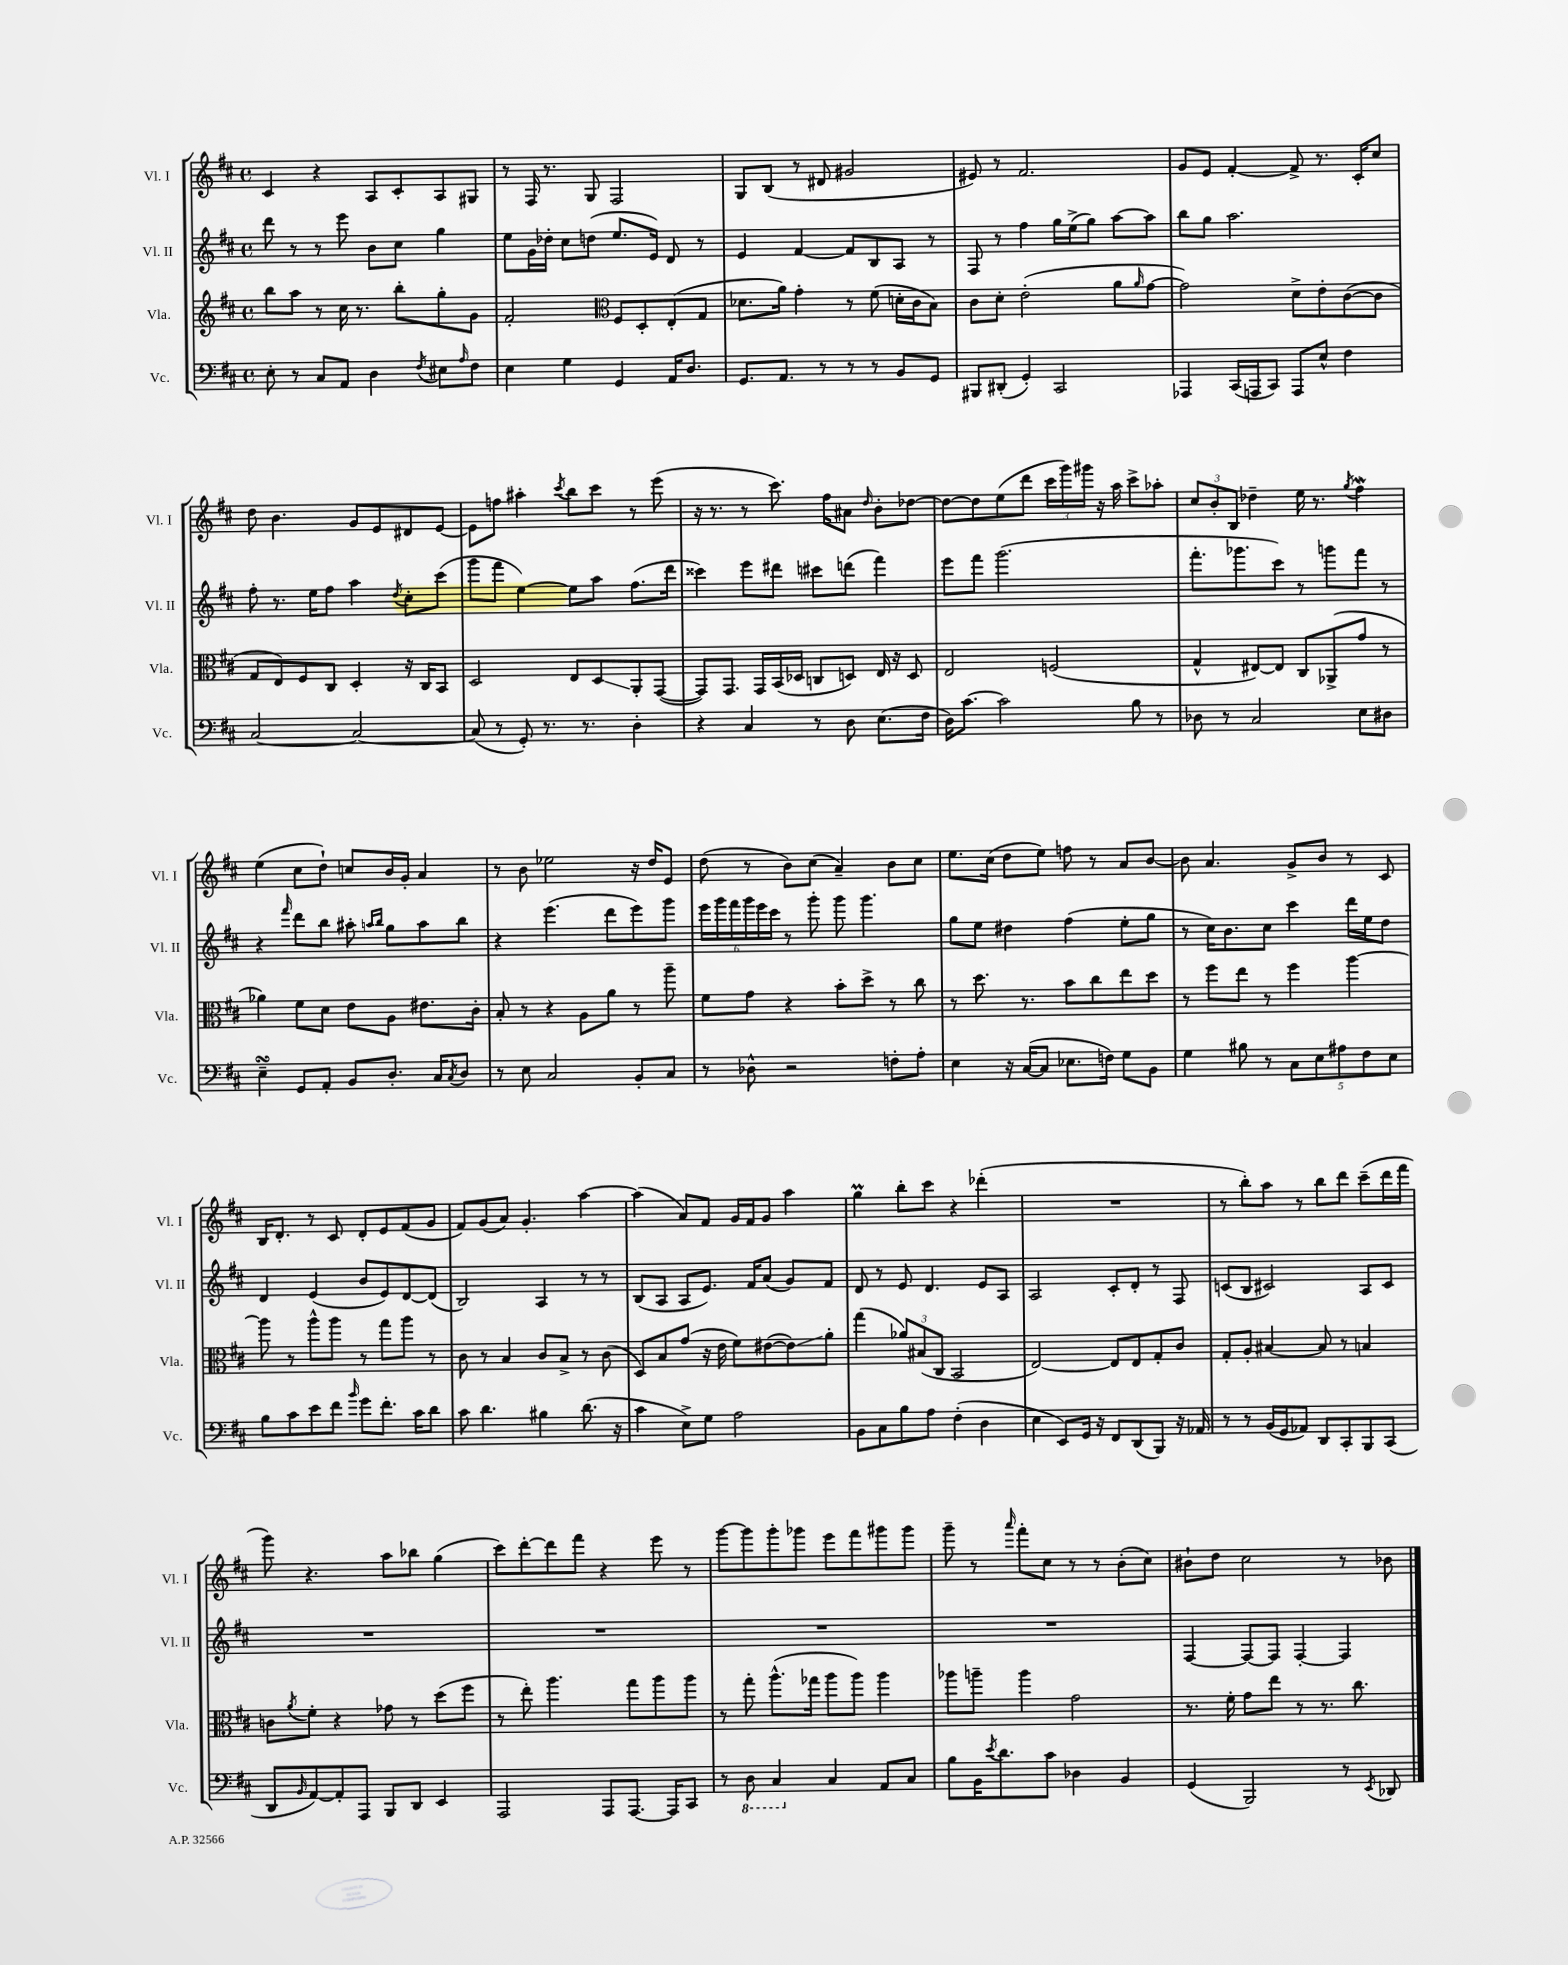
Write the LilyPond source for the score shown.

<<
\new StaffGroup <<
\new Staff = "s0" \with { instrumentName = "Vl. I" shortInstrumentName = "Vl. I" } {
    \clef treble \key d \major \defaultTimeSignature \time 4/4
    cis'4 r4 a8 cis'8-. a8 gis8 |
    r8 fis16 r8. g8 fis2 |
    g8 b8( r8 dis'8 gis'2 |
    eis'8) r8 fis'2. |
    g'8 e'8 fis'4~-. fis'8-> r8. cis'16-. cis''8 |
    d''8 b'4. g'8 e'8 dis'8 e'8~ |
    e'8 f''8 ais''4-. \acciaccatura { cis'''8 } b''8 cis'''8 r8 e'''8( |
    r16 r8. r8 cis'''8.) fis''16 ais'8 \grace { d''16 } b'8-. des''8~ |
    des''8~ des''8 e''8( d'''8 \tuplet 3/2 { cis'''16 g'''16) gis'''16 } r16 a''16 cis'''8-> aes''8-. |
    \tuplet 3/2 { cis''8 b'8-. b8 } des''4-- e''16 r8. \acciaccatura { g''8 } fis''4\mordent |
    e''4( cis''8 d''8-!) c''8 b'16 g'16-. a'4 |
    r8 b'8 ees''2 r16 d''16 e'8 |
    d''8( r8 b'8) cis''8( a'4--) b'8 cis''8 |
    e''8. cis''16( d''8 e''8) f''8 r8 a'8 b'8~ |
    b'8 a'4. g'8-> b'8 r8 cis'8 |
    b16 d'8.-. r8 cis'8 d'8-. e'8 fis'8( g'8 |
    fis'8) g'8( a'8) g'4.-. a''4~ |
    a''4( a'8) fis'8 g'16 fis'16 g'8 a''4 |
    g''4\prall b''8-. cis'''8 r4 des'''4-.( |
    R1 |
    r8 b''8-.) a''8 r8 b''8 d'''8 cis'''8--( d'''16 fis'''16 |
    g'''8) r4. a''8 bes''8 g''4( |
    cis'''8) d'''8~-. d'''8 fis'''8 r4 e'''8 r8 |
    g'''8~ g'''8 g'''8-. ges'''8 e'''8 fis'''8 gis'''8 gis'''8 |
    g'''8-- r8 \grace { a'''16 } fis'''8-. cis''8 r8 r8 b'8-.( cis''8) |
    bis'8-! d''8 cis''2 r8 bes'8 \bar "|." |
}
\new Staff = "s1" \with { instrumentName = "Vl. II" shortInstrumentName = "Vl. II" } {
    \clef treble \key d \major \defaultTimeSignature \time 4/4
    d'''8 r8 r8 e'''8 b'8 cis''8 g''4 |
    e''8 g'16 des''16-. cis''8 d''8( e''8. e'16) d'8 r8 |
    e'4 fis'4~ fis'8 b8 a8 r8 |
    fis8 r8 fis''4 g''16 e''16->( g''8) a''8~ a''8 |
    b''8 g''8 a''2. |
    fis''8-. r8. e''16 fis''8 a''4 \acciaccatura { d''8 } cis''8-. cis'''8( |
    g'''8 fis'''8 e''4~) e''8 a''8 fis''8.( d'''16 |
    cisis'''4) e'''8 dis'''8 cis'''8 d'''8( fis'''4) |
    e'''8 fis'''8 g'''2.( |
    fis'''8.-. ges'''8. cis'''8) r8 g'''8 fis'''8 r8 |
    r4 \grace { fis'''16 } d'''8 b''8 ais''8-. \grace { a''16 b''16 } g''8 a''8 b''8 |
    r4 e'''4.( d'''8 e'''8) g'''8 |
    \tuplet 6/4 { e'''16 g'''16 fis'''16 g'''16 e'''16 cis'''16 } r8 g'''8-. g'''8 g'''4. |
    g''8 e''8 dis''4 fis''4( e''8-. g''8 |
    r8 cis''16) b'8. cis''8 cis'''4 d'''16 e''16 d''8 |
    d'4 e'4( b'8 e'8) d'8~ d'8( |
    b2) a4 r8 r8 |
    b8( a8 a8 e'8.) fis'16 a'8( g'8) fis'8 |
    d'8 r8 e'8 d'4. e'8 a8 |
    a2 cis'8-. d'8-. r8 fis8 |
    c'8( b8 cis'2) a8 cis'8 |
    R1 |
    R1 |
    R1 |
    R1 |
    fis4~ fis8~ fis8 fis4~-. fis4 \bar "|." |
}
\new Staff = "s2" \with { instrumentName = "Vla." shortInstrumentName = "Vla." } {
    \clef treble \key d \major \defaultTimeSignature \time 4/4
    b''8 a''8 r8 cis''16 r8. b''8-. g''8-. g'8 |
    fis'2-. \clef alto fis8 d8-. e8-.( g8 |
    des'8. a'16) g'4-. r8 fis'8( d'16-. cis'16 b8) |
    cis'8 d'8-. e'2-.( a'8 \grace { a'16 } g'8~ |
    g'2) d'8-> e'8-. cis'8~( cis'8 |
    g8 e8) fis8 cis8 d4-. r16 cis16 b,8 |
    d2 e8 d8\glissando a,8-. g,8~( |
    g,8) g,8. g,16 b,16( des16 c8 d8) e16 r16 d8 |
    e2 f2( |
    g4-^ eis8~) eis8 cis8 aes,8->( g'8 r8 |
    aes'4) fis'8 d'8 e'8 a8 eis'8. cis'16-. |
    b8-. r8 r4 a8 a'8 r8 a''8-- |
    fis'8 g'8 r4 b'8-. d''8-> r8 cis''8 |
    r8 d''8. r8. b'8 cis''8 e''8 d''8 |
    r8 fis''8 e''8 r8 fis''4 a''4~ |
    a''8 r8 a''8-^ a''8 r8 g''8 a''8 r8 |
    cis'8 r8 b4 cis'8 b8-> r8 cis'8( |
    d8) b8 g'8( r16 e'16 fis'8) eis'8~( eis'8\glissando) a'8-. |
    g''4( \tuplet 3/2 { aes'8) bis8( cis8 } b,2 |
    e2~) e8 e8 g8-. cis'8 |
    g8-. a8-. bis4~ bis8 r8 b4 |
    c'8 \acciaccatura { a'8 } fis'8-. r4 ges'8 r8 d''8( fis''8 |
    r8 e''8-.) a''4. g''8 a''8 a''8 |
    r8 g''8-. a''8.-^( ges''16 a''8 a''8) a''4 |
    aes''8 a''8-- a''4 g'2 |
    r8. fis'16-. g'8 e''8 r8 r8. cis''8. \bar "|." |
}
\new Staff = "s3" \with { instrumentName = "Vc." shortInstrumentName = "Vc." } {
    \clef bass \key d \major \defaultTimeSignature \time 4/4
    e8-. r8 cis8 a,8 d4 \acciaccatura { fis8 } eis8 \grace { a16 } fis8 |
    e4 g4 g,4 a,16 d8. |
    g,8. a,8. r8 r8 r8 b,8 g,8 |
    bis,,8 dis,8-.( g,4-.) cis,2 |
    aes,,4 cis,16( a,,16 cis,8) a,,8 e8-^ fis4 |
    cis2~ cis2~ |
    cis8( r8 g,8-.) r8. r8. d4-. |
    r4 cis4 r8 d8 e8.( fis16 |
    d16) cis'8.~ cis'2 b8 r8 |
    des8 r8 cis2 e8 dis8 |
    e4--\turn g,8 a,8-. b,8 d8.-. cis16 \acciaccatura { cis8 } d8 |
    r8 e8 cis2 b,8-. cis8 |
    r8 des8-^ r2 f8-. a8-. |
    e4 r16 cis16~( cis8 ees8. f16) g8 b,8 |
    g4 bis8 r8 \tuplet 5/4 { cis8 e8 ais8 fis8 e8 } |
    b8 cis'8 e'8 fis'8 \grace { b'16 } g'8 fis'8.-. cis'16 d'8 |
    cis'8 d'4. bis4 d'8.( r16 |
    cis'4 e8->) g8 a2 |
    b,8 cis8 b8 a8 fis4-.( d4 |
    e4 e,8) g,16 r16 fis,8 d,8( b,,8) r16 aes,16 |
    r8 r8 b,16( g,16 aes,8) d,8 cis,8-. b,,8 cis,8( |
    d,8 \grace { b,16 } a,8~) a,8-. a,,8 b,,8 d,8 e,4 |
    a,,2 a,,8 a,,8.~ a,,16 cis,8 |
    r8 \ottava #-1 d,8 cis,4 \ottava #0 cis4 a,8 cis8 |
    b8 b,16 \acciaccatura { e'8 } d'8. cis'8 des4 b,4 |
    g,4( b,,2) r8 \acciaccatura { e,8 } des,8 \bar "|." |
}
>>
>>
\layout { \context { \Score \remove "Bar_number_engraver" } }
